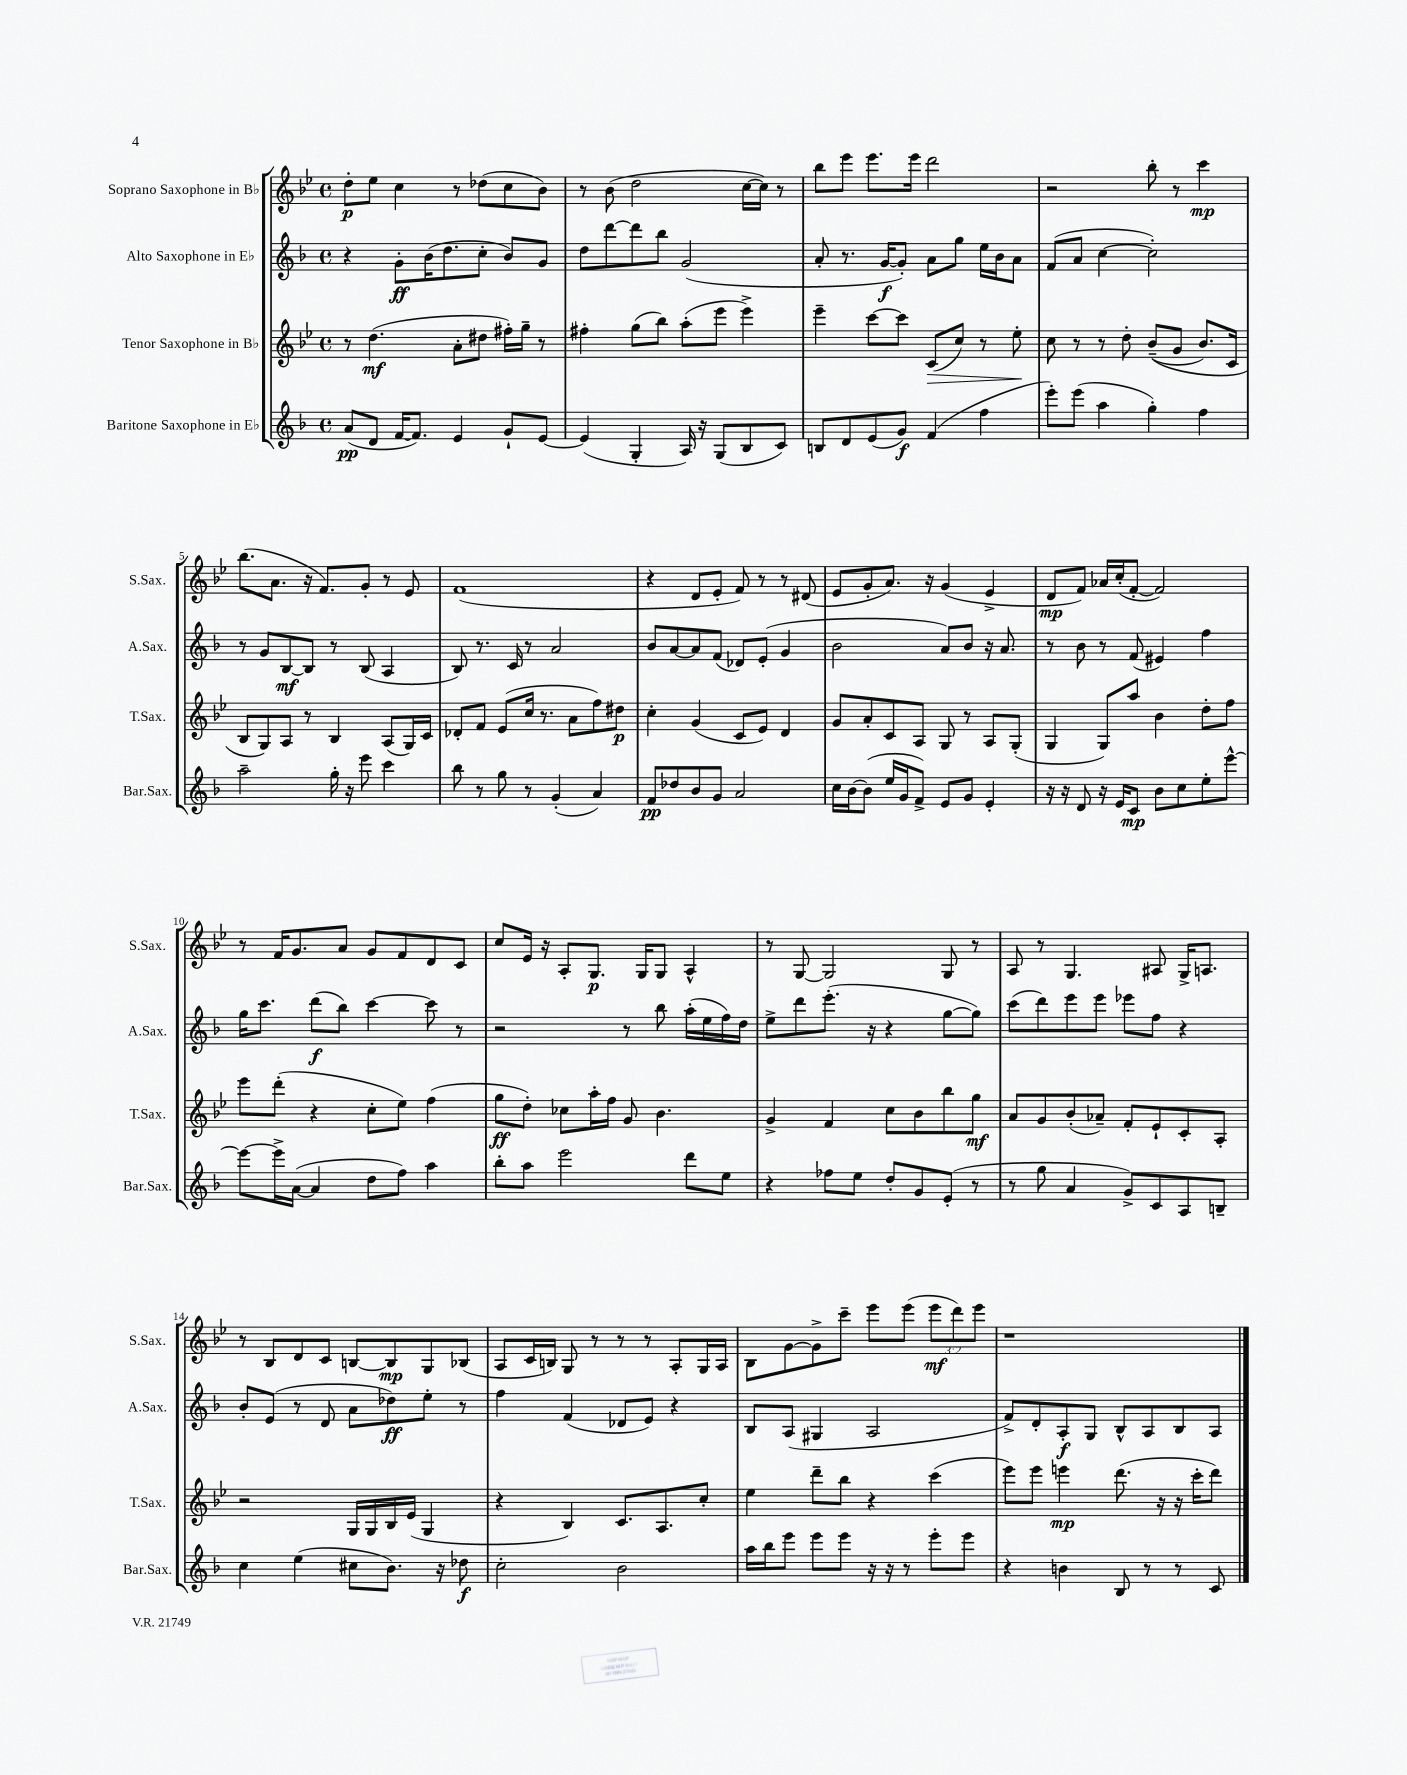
<<
\new StaffGroup <<
\new Staff = "s0" \with { instrumentName = "Soprano Saxophone in Bb" shortInstrumentName = "S.Sax." } {
    \clef treble \key bes \major \defaultTimeSignature \time 4/4 \override Staff.TupletNumber.text = #tuplet-number::calc-fraction-text
    d''8-.\p ees''8 c''4 r8 des''8( c''8 bes'8) |
    r8 bes'8( d''2 c''16~ c''16) r8 |
    bes''8 ees'''8 ees'''8. ees'''16 d'''2 |
    r2 bes''8-. r8 c'''4\mp |
    bes''8.( a'8. r16 f'8.) g'8-. r8 ees'8 |
    f'1( |
    r4 d'8 ees'8-. f'8) r8 r8 dis'8( |
    ees'8 g'8-. a'8.) r16 g'4( ees'4-> |
    d'8\mp f'8) aes'16 c''16-.( f'8~-. f'2) |
    r8 f'16 g'8. a'8 g'8 f'8 d'8 c'8 |
    c''8 ees'16 r16 a8-. g8.\p g16 g8 a4-^ |
    r8 g8~ g2 g8 r8 |
    a8 r8 g4. ais8 g16-> a8. |
    r8 bes8 d'8 c'8 b8~ b8\mp g8 bes8( |
    a8 c'16 b16) g8 r8 r8 r8 a8-. g16 a16 |
    bes8 g'8~ g'8-> c'''8-- ees'''8 ees'''8( \tuplet 3/2 { ees'''8\mf d'''8) ees'''8 } |
    r1 \bar "|." |
}
\new Staff = "s1" \with { instrumentName = "Alto Saxophone in Eb" shortInstrumentName = "A.Sax." } {
    \clef treble \key f \major \defaultTimeSignature \time 4/4
    r4 g'8-.\ff bes'16( d''8. c''8-. bes'8) g'8 |
    d''8 d'''8~ d'''8 bes''8 g'2( |
    a'8-. r8. g'16~\f g'8-.) a'8 g''8 e''16 bes'16 a'8 |
    f'8( a'8 c''4~ c''2-.) |
    r8 g'8 bes8~\mf bes8 r8 bes8( a4 |
    bes8) r8. c'16 r8 a'2 |
    bes'8 a'8~ a'8 f'8( des'8) e'8-.( g'4 |
    bes'2 a'8) bes'8 r16 a'8. |
    r8 bes'8 r8 f'8( eis'4) f''4 |
    g''16 c'''8. d'''8\f( bes''8) c'''4~ c'''8 r8 |
    r2 r8 bes''8 a''16-.( e''16 f''16) d''16 |
    e''8-> d'''8 e'''8.-.( r16 r4 g''8~ g''8) |
    c'''8( d'''8) e'''8 e'''8 ees'''8 f''8 r4 |
    bes'8-. e'8( r8 d'8 a'8 des''8\ff) e''8-. r8 |
    f''4 f'4( des'8 e'8) r4 |
    bes8 a8( gis4 a2 |
    f'8->) d'8-. a8-.\f g8 bes8-^ a8 bes8 a8 \bar "|." |
}
\new Staff = "s2" \with { instrumentName = "Tenor Saxophone in Bb" shortInstrumentName = "T.Sax." } {
    \clef treble \key bes \major \defaultTimeSignature \time 4/4
    r8 d''4.\mf( a'8-. dis''8 fis''16-.) g''16-- r8 |
    fis''4-. g''8( bes''8) a''8-.( ees'''8 ees'''4->) |
    ees'''4-- c'''8~ c'''8 c'8\>( c''8) r8 ees''8-.\! |
    c''8 r8 r8 d''8-. bes'8--(\( g'8 bes'8.) c'16 |
    bes8 g8\) a8 r8 bes4 a8( g16) c'16 |
    des'8-. f'8 ees'8( c''16 r8. a'8 f''8) dis''8\p |
    c''4-. g'4( c'8 ees'8) d'4 |
    g'8 a'8-. c'8 a8 g8 r8 a8 g8-.( |
    g4 g8) a''8 bes'4 d''8-. f''8 |
    ees'''8 d'''8-.( r4 c''8-. ees''8) f''4( |
    g''8\ff d''8-.) ces''8 a''16-. f''16 g'8 bes'4. |
    g'4-> f'4 c''8 bes'8 bes''8 g''8\mf |
    a'8 g'8 bes'8-.( aes'8--) f'8-. ees'8-! c'8-. a8-. |
    r2 g16 g16 bes16 ees'16( g4 |
    r4 bes4) c'8. a8. c''8-. |
    ees''4 d'''8-- bes''8 r4 c'''4( |
    ees'''8) ees'''8 e'''4\mp d'''8.( r16 r16 c'''16-. d'''8) \bar "|." |
}
\new Staff = "s3" \with { instrumentName = "Baritone Saxophone in Eb" shortInstrumentName = "Bar.Sax." } {
    \clef treble \key f \major \defaultTimeSignature \time 4/4
    a'8\pp( d'8 f'16~ f'8.) e'4 g'8-! e'8~ |
    e'4( g4-. a16) r16 g8( bes8 c'8) |
    b8 d'8 e'8( g'8\f) f'4( f''4 |
    e'''8-.) e'''8( a''4 g''4-.) f''4 |
    a''2-- g''16-. r16 e'''8 c'''4 |
    bes''8 r8 g''8 r8 g'4-.( a'4) |
    f'8\pp des''8 bes'8 g'8 a'2 |
    c''16 bes'16~ bes'8( e''16 g'16 f'8->) e'8 g'8 e'4-. |
    r16 r16 d'8 r16 e'16 c'8\mp bes'8 c''8 e''8-. e'''8~-^ |
    e'''8~ e'''16-> a'16~( a'4 d''8 f''8) a''4 |
    bes''8-. a''8 e'''2 d'''8 e''8 |
    r4 fes''8 e''8 d''8-. g'8 e'8-.( r8 |
    r8 g''8 a'4 g'8->) c'8 a8 b8-- |
    c''4 e''4( cis''8 bes'8.) r16 des''8\f |
    c''2-. bes'2 |
    a''16 bes''16 e'''8 e'''8 e'''8 r16 r16 r8 e'''8-. e'''8 |
    r4 b'4 bes8 r8 r8 c'8 \bar "|." |
}
>>
>>
